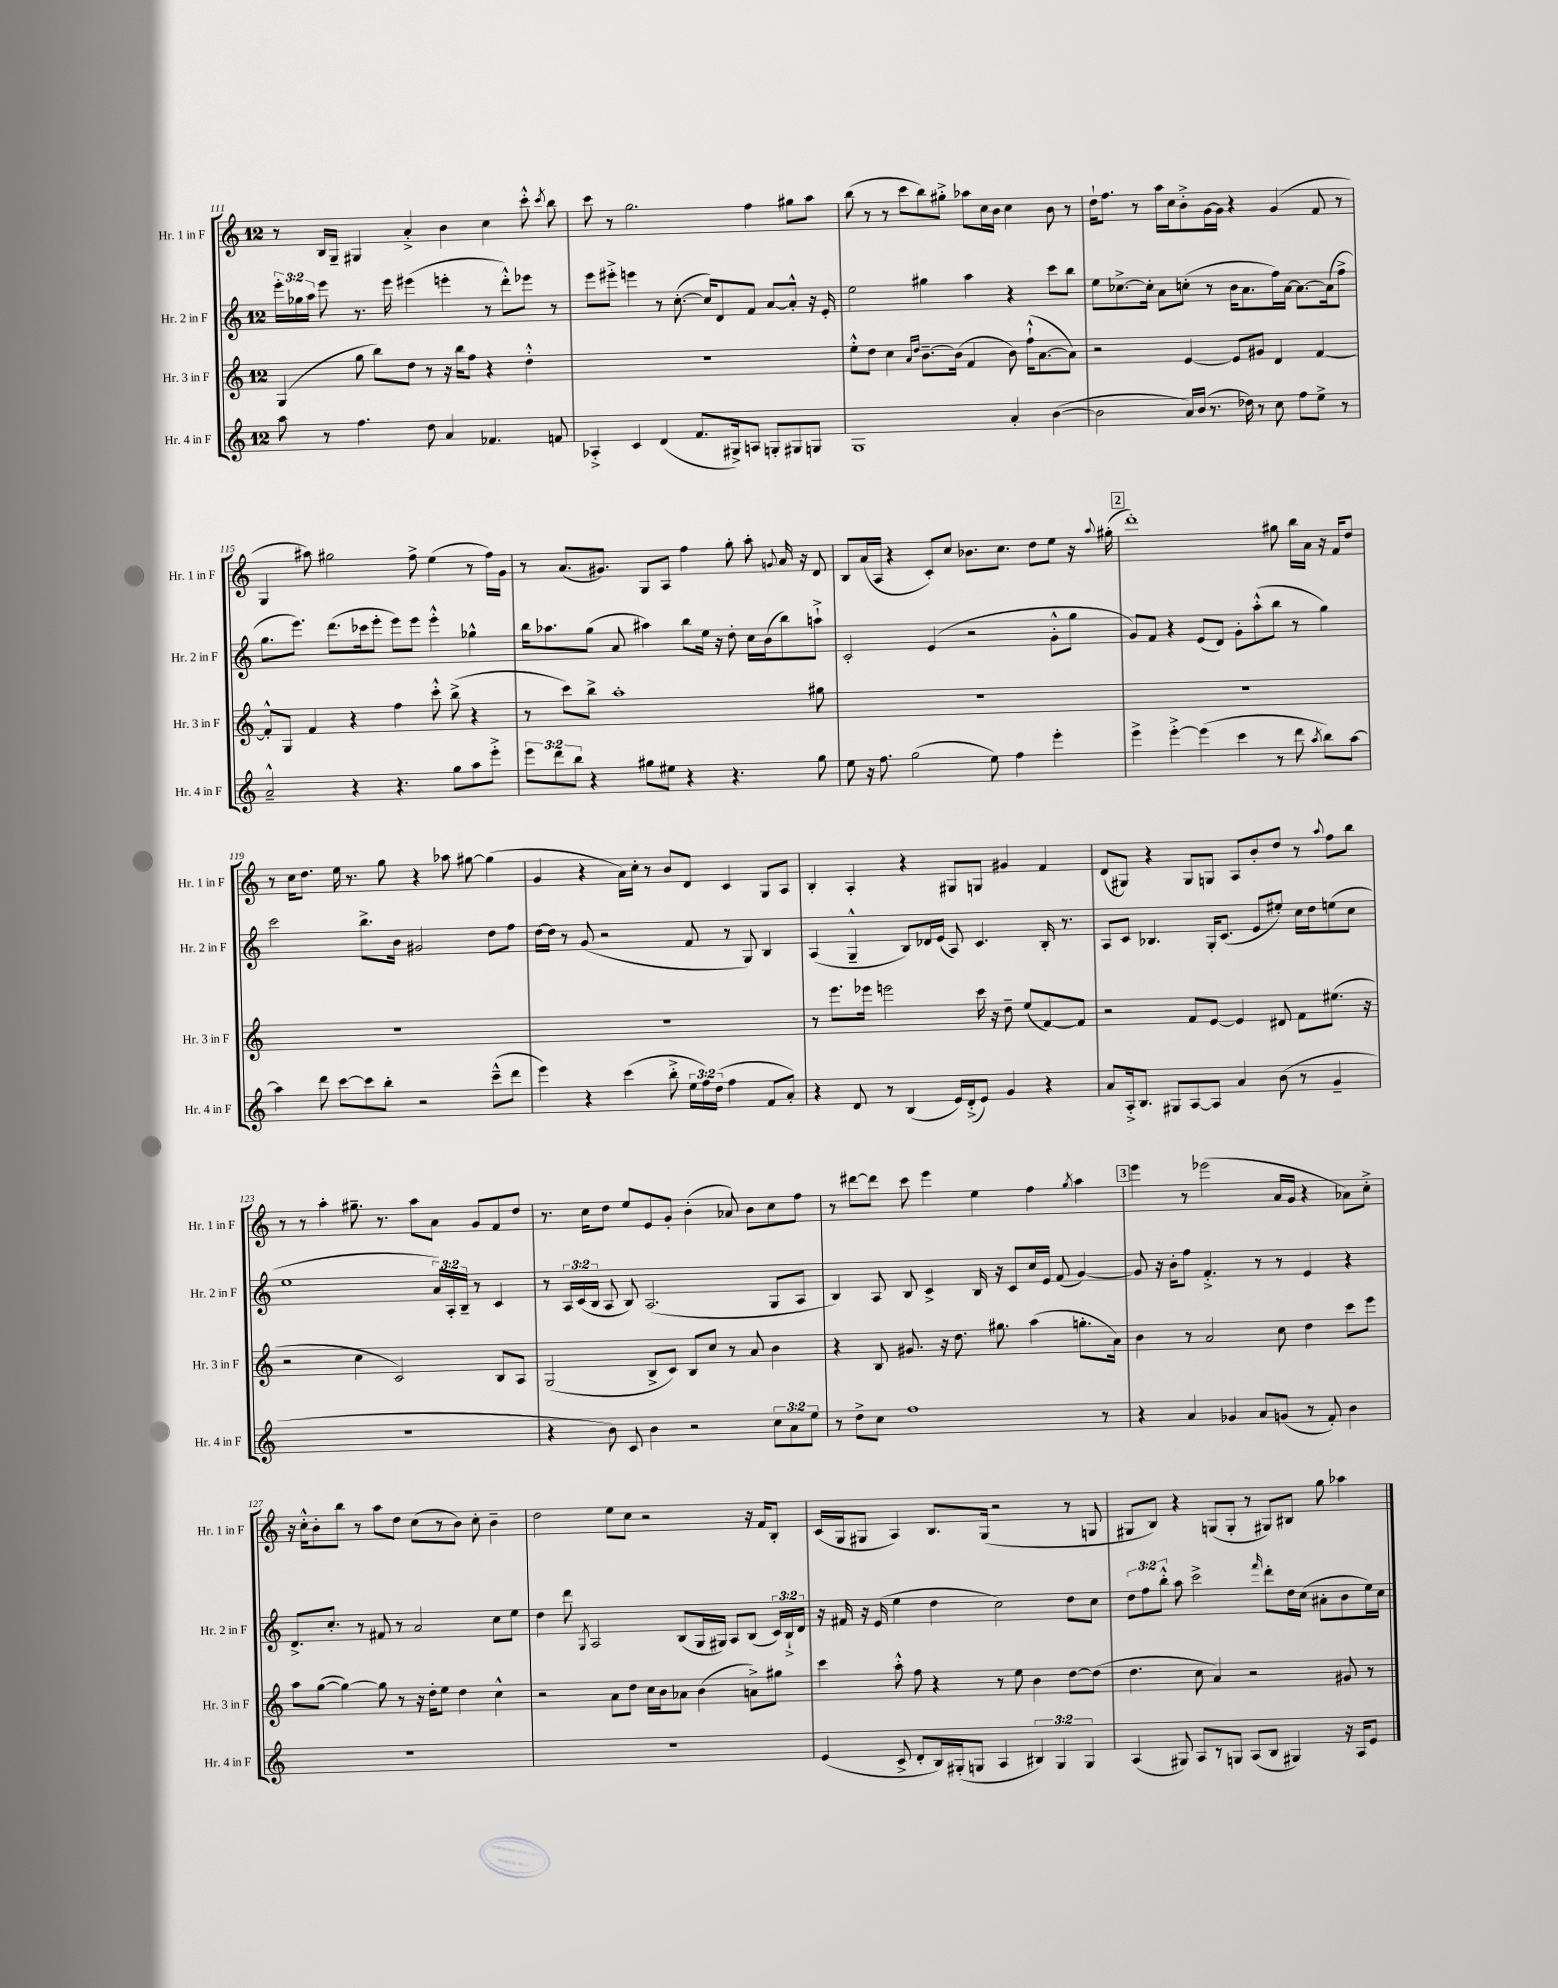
<<
\new StaffGroup <<
\new Staff = "s0" \with { instrumentName = "Hr. 1 in F" shortInstrumentName = "Hr. 1 in F" } {
    \clef treble \key c \major \once \override Staff.TimeSignature.style = #'single-digit \time 12/8
    \autoBeamOff r8 b16[ g16]-- gis4 a'4-.-> b'4 c''4 c'''8-.-^ \acciaccatura { c'''8 } b''8 |
    c'''8 r8 g''2. f''4 gis''8[ a''8] |
    b''8( r8 r8 c'''8[ b''8) gis''8]-.-> aes''8[ c''16 b'16] c''4 b'8 r8 |
    d''16[-! f''8.] r8 a''16[ c''16 b'8-.-> g'16~ g'16] r4 g'4( f'8 r8 |
    g4 ais''8) gis''2 f''8-> e''4( r8 f''16[) g'16] |
    r8 a'8.[( gis'8.]) g8[ a8] f''4 g''8-. a''8-. \appoggiatura { g'8 } a'16 r16 d'8 |
    b8[ a'16( a16] r4 c'8[-.) c''8] bes'8.[ c''8.] d''8[ e''8] r16 \appoggiatura { a''8 } gis''16-.( |
    \mark \markup { \box "2" } d'''1-.) gis''8 b''16[ a'16] r16 f'16[ d''8] |
    r8 c''16[ d''8.] e''16 r8. g''8 r4 aes''8 gis''8~ gis''4( |
    g'4 r4 a'16[) c''16]-. r8 b'8[ d'8] c'4 g8[ a8] |
    b4-. a4-. r4 gis8[ g8] gis'4 f'4 |
    d'8[( gis8]) r4 gis8[ g8] a8[ b'8-. d''8] r8 \appoggiatura { a''8 } f''8[ b''8] |
    r8 r8 a''4-. gis''8.-- r8. a''8[ a'8] g'8[ f'8 d''8] |
    r8. c''16[ d''8] e''8[ e'8 g'8]-. b'4-.( aes'8) b'8[ c''8 f''8] |
    r8 dis'''8[~ dis'''8] c'''8 e'''4 e''4 f''4 \acciaccatura { g''8 } a''4 |
    \mark \markup { \box "3" } e'''4 r8 ees'''2( a'16[ g'16] r4 aes'8[) c''8]-.-> |
    r16 c''16[-.-^ b'8-. b''8] r8 a''8[ d''8] c''8[( r8 b'8]) c''8-. b'4-- |
    d''2 e''8[ c''8] r2 r16 f'16[ b8]-. |
    c'16[( g16 gis8] a4) b8.[ gis16]( r2 r8 g8 |
    gis8[ b8]) r4 g8[( g8]-. r8 gis8[) bis8] g''8 aes''4 \bar "|." |
}
\new Staff = "s1" \with { instrumentName = "Hr. 2 in F" shortInstrumentName = "Hr. 2 in F" } {
    \clef treble \key c \major \once \override Staff.TimeSignature.style = #'single-digit \time 12/8 \override Staff.TupletNumber.text = #tuplet-number::calc-fraction-text
    \autoBeamOff \tuplet 3/2 { e'''16[-. ges''16 a''16] } e'''8 r8. e'''16 eis'''4( e'''4-. r8 d'''8[-.-^) ees'''8] r8 |
    e'''8[ eis'''8]-.-> e'''4 r8 c''8.~-.( c''16[) d'8 f'8] a'8[~ a'8]-.-^ r16 e'16-. |
    e''2 gis''4 a''4 r4 c'''8[ b''8] |
    e''8[ ces''8.~-> ces''16]-. a'8[ c''8]-.( r8 b'16[ a'8. f''16) a'16]~ a'8.[~ a'16( f''8]-> |
    g''8.[ e'''8.]) d'''8.[( ces'''16 e'''8]-. e'''8[) e'''8] e'''4-.-^ ges''4-^ |
    b''16[ aes''8. g''8]( a'8 ais''4) b''8[ e''16] r16 d''8-. c''16[ b'16( b''8) a''8]-!-> |
    c'2-. e'4( r2 g'8[-.-^ g''8] |
    \mark \markup { \box "2" } g'8[) f'8] r4 e'8[( d'8]) g'8[-. a''8-.-^( b''8] r8 g''4) |
    c'''2 b''8.[-> b'16] gis'2 d''8[ f''8] |
    d''16[~ d''16] r8 g'8( r2 f'8 r8 g8) b4 |
    a4( g4---^ b8[) des'16 e'16]( a8) c'4. b16-. r8. |
    a8[ c'8] bes4. g16[-. c'8.]( e'8[ eis''8]-.) c''16[ d''16 e''8( c''8] |
    e''1 \tuplet 3/2 { a'16[) a16-. b16]-- } r8 c'4 |
    r8 \tuplet 3/2 { a16[ c'16( b16] } a8 b8) a2.( g8[ a8] |
    b4) a8 b8 c'4-> b16 r16 c'8[ c''16 e'16] f'8( g'4~) |
    \mark \markup { \box "3" } g'8 r16 b'16[-. f''8] f'4.-.-> r8 r8 e'4 r4 |
    d'8.[-> c''8.]-. r8 fis'8 r8 a'2 c''8[ e''8] |
    d''4 d'''8 \acciaccatura { g8 } a2 b8[( g16 gis16]) a8[ b8]( \tuplet 3/2 { c'16[) b16-!-> d'16] } |
    r16 fis'16 r16 e'16( e''4 d''4 c''2) d''8[ c''8] |
    \tuplet 3/2 { d''8[ f''8 b''8]-.-^ } a''8 c'''2-> \grace { f'''16 } d'''8[-. d''16 c''16]( ais'8[-. b'8 e''16) c''16] \bar "|." |
}
\new Staff = "s2" \with { instrumentName = "Hr. 3 in F" shortInstrumentName = "Hr. 3 in F" } {
    \clef treble \key c \major \once \override Staff.TimeSignature.style = #'single-digit \time 12/8
    \autoBeamOff g4( g''8 b''8[) d''8] r8 r16 b''16[ f''8] r4 d''4-.-^ |
    R1. |
    e''8[-.-^ d''8] c''4 \grace { a'16[ d''16] } b'8.[~-- b'16]( f'4 b'8) f''16[-!-^( a'8.~ a'8]) |
    r2 e'4~ e'8[ gis'8] d'4 f'4~ |
    f'8[-.-^ g8] f'4 r4 f''4 c'''8-.-^ b''8->( r4 |
    r8 c'''8[) b''8]-> a''1-. gis''8 |
    R1. |
    \mark \markup { \box "2" } R1. |
    R1. |
    R1. |
    r8 e'''8.[ ees'''16] e'''2 c'''16 r16 d''8-- e''8[( f'8~) f'8] |
    r2 f'8[ e'8]~ e'4 dis'8 f'8[ eis''8.]( r16 |
    r2 c''4 c'2) b8[ a8] |
    g2( b8[-> c'8]) b8[ c''8] r8 a'8 b'4 |
    r4 b8 gis'8. r16 d''8. gis''8. a''4( g''8.[-. a'16]) |
    \mark \markup { \box "3" } b'4 r8 a'2 c''8 d''4 c'''8[ e'''8] |
    a''8[ g''8]~( g''4~) g''8 r8 r16 d''16[-. e''8] d''4 c''4-^ |
    r2 a'8[ d''8] c''16[ b'16 aes'8] b'4( a'8[->) gis''8] |
    c'''4 a''8-.-^ f''8 r4 r8 e''8 b'4 d''8[~ d''8]( |
    d''4. c''8 a'4) r2 gis'8 r8 \bar "|." |
}
\new Staff = "s3" \with { instrumentName = "Hr. 4 in F" shortInstrumentName = "Hr. 4 in F" } {
    \clef treble \key c \major \once \override Staff.TimeSignature.style = #'single-digit \time 12/8 \override Staff.TupletNumber.text = #tuplet-number::calc-fraction-text
    \autoBeamOff a''8 r8 f''4. d''8 a'4 fes'4. f'8 |
    aes4-.-> c'4 d'4( f'8.[ gis16->) a8] g8[-. gis8 g8] |
    g1 a'4-. b'4~( |
    b'2 a'16[) b'16]( r8. des''16) r8 c''8 f''8[ e''8]-> r8 |
    a'2---^ r4 r4. g''8[ a''8 e'''8]-.-> |
    \tuplet 3/2 { e'''8[ d'''8 b''8] } r4 gis''8[ eis''8] r4 r4. gis''8 |
    e''8 r16 f''8. g''2( e''8) f''4 e'''4-. |
    \mark \markup { \box "2" } e'''4-> e'''4~-.-> e'''4( c'''4 r8 d'''8 \acciaccatura { a''8 } b''8[) a''8]~ |
    a''4 d'''8 c'''8[~ c'''8 b''8]-. r2 c'''8[---^( d'''8] |
    e'''4) r4 c'''4( b''8-.-> \tuplet 3/2 { e''16[ f''16) d''16]( } f''4 f'8[ a'8]-.) |
    r4 d'8 r8 b4( e'16[) d'16-.->( e'8]) g'4 r4 |
    a'8[ a16-.-> b8.] gis8[ a8~ a8] a'4 b'8( r8 g'4-- |
    R1. |
    r4 b'8) c'8 b'4 r2 \tuplet 3/2 { c''8[ a'8 e''8] } |
    r8 d''8[-> c''8] f''1 r8 |
    \mark \markup { \box "3" } r4 a'4 ges'4 a'8[ g'8]( r8 f'8-.) b'4 |
    R1. |
    R1. |
    e'4( c'8-> d'8[-. b16) gis16-.( g8] a4 \tuplet 3/2 { bis4) g4 g4 } |
    a4( gis8) a8[ r8 g8] a8[( b8] gis4) r16 a16[ e'8] \bar "|." |
}
>>
>>
\layout { \context { \Score currentBarNumber = #111 } }
